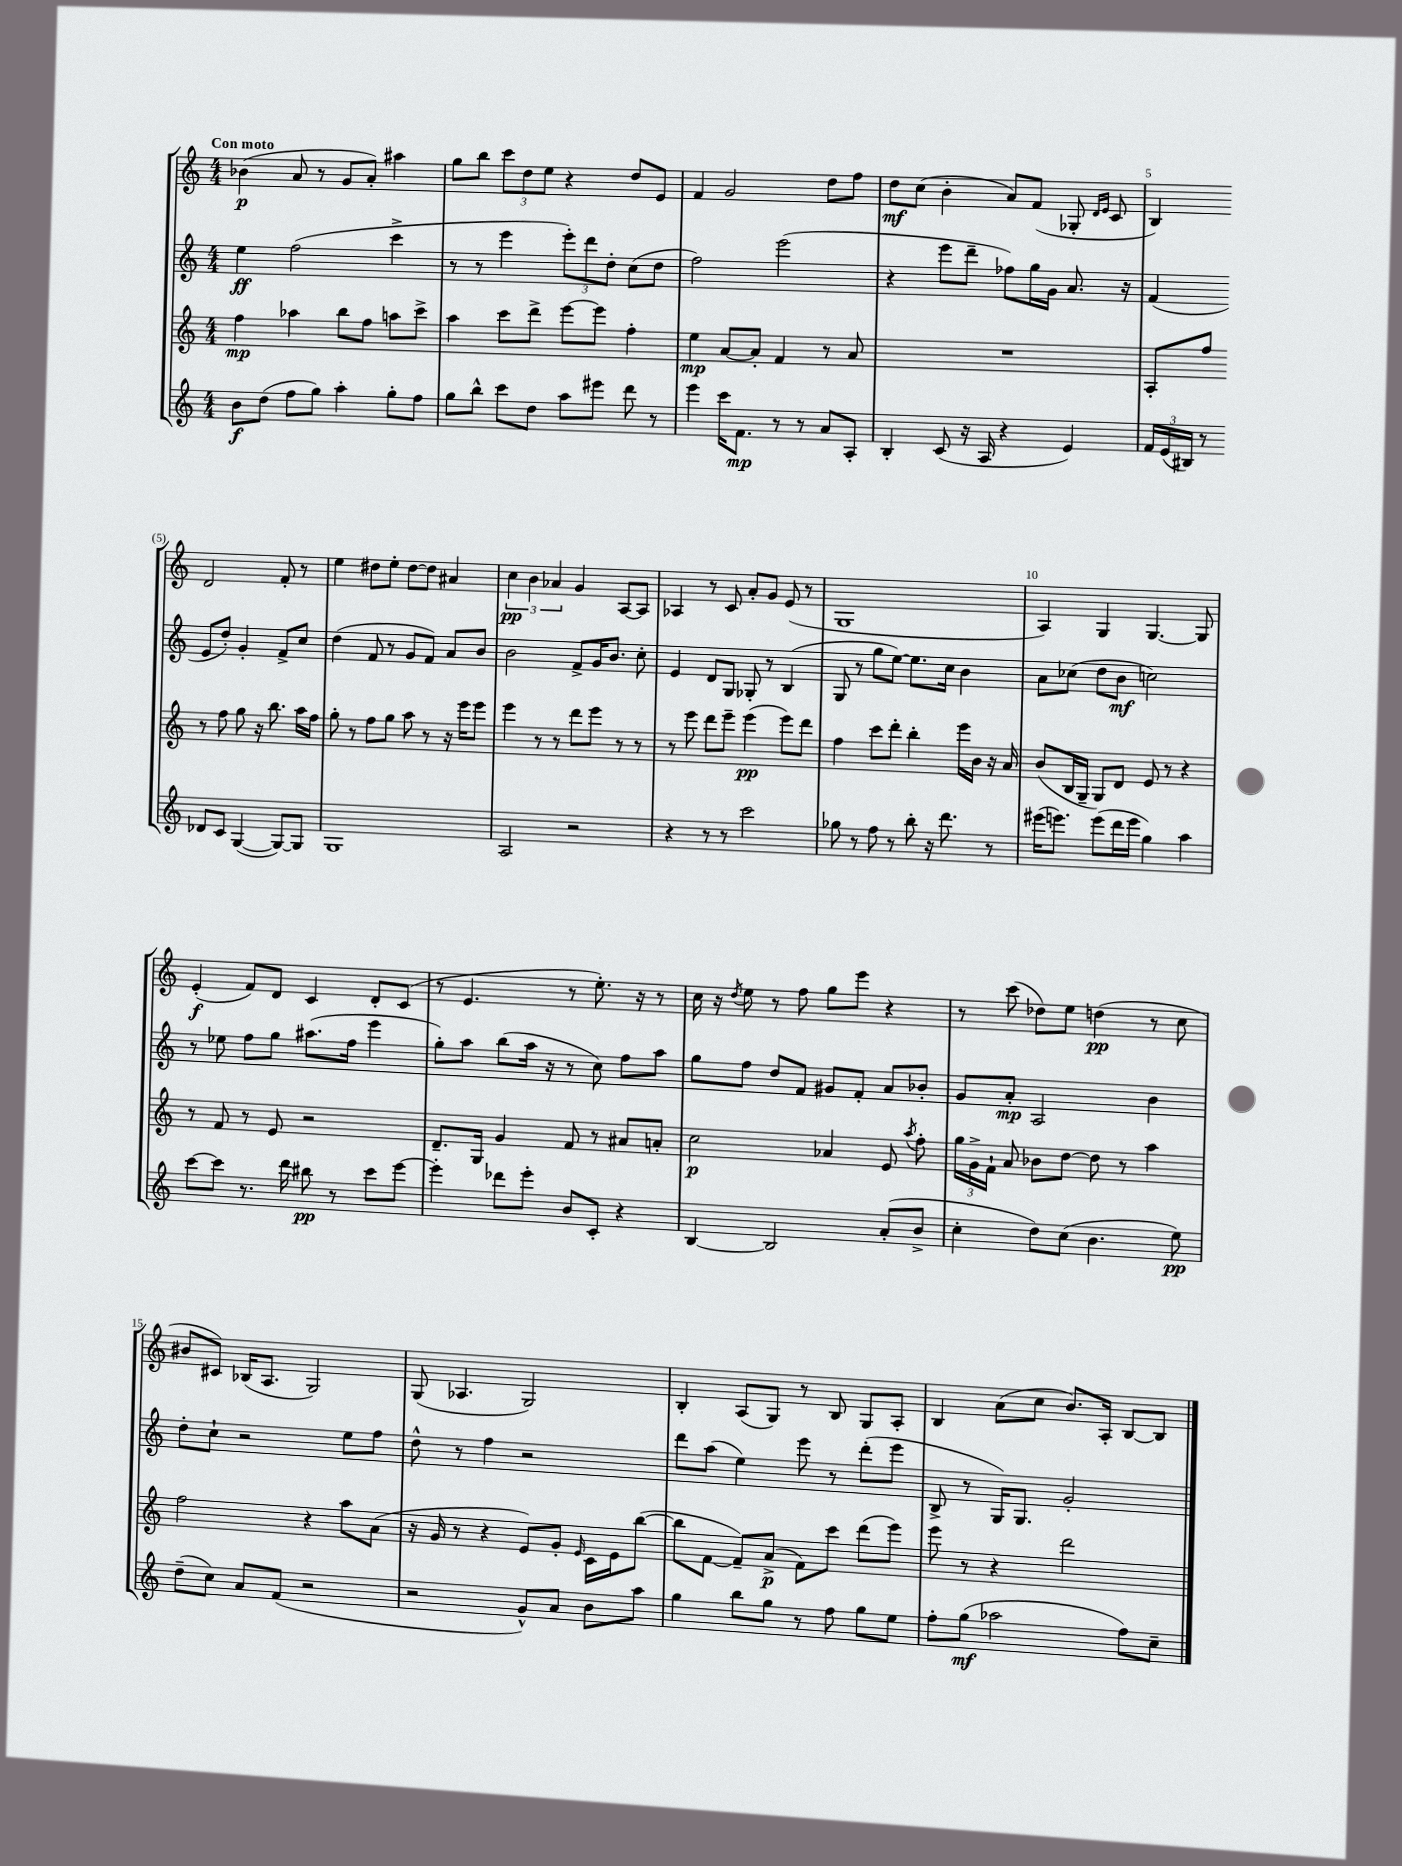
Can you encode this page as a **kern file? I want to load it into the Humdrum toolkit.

**kern	**dynam	**kern	**dynam	**kern	**dynam	**kern	**dynam
*part4	*part4	*part3	*part3	*part2	*part2	*part1	*part1
*staff4	*staff4	*staff3	*staff3	*staff2	*staff2	*staff1	*staff1
*clefG2	*	*clefG2	*	*clefG2	*	*clefG2	*
*k[]	*	*k[]	*	*k[]	*	*k[]	*
*M4/4	*	*M4/4	*	*M4/4	*	*M4/4	*
=1	=1	=1	=1	=1	=1	=1	=1
!	!	!	!	!	!	!LO:TX:a:B:t=Con moto	!
8b\L	f	4ff\	mp	4ee\	ff	(4b-X\	p
(8dd\J	.	.	.	.	.	.	.
8ff\L	.	4aa-X\	.	(2ff\	.	8a/	.
8gg\J)	.	.	.	.	.	8r	.
4aa'\	.	8bb\L	.	.	.	8g/L	.
.	.	8ff\J	.	.	.	8a'/J)	.
8gg'\L	.	8aan\L	.	4ccc^\	.	4aa#X\	.
8ff\J	.	8ccc^\J	.	.	.	.	.
=2	=2	=2	=2	=2	=2	=2	=2
8gg\L	.	4aa\	.	8r	.	8gg\L	.
8bb^^\J	.	.	.	8r	.	8bb\J	.
8ccc\L	.	8ccc\L	.	4eee\	.	12ccc\L	.
.	.	.	.	.	.	12dd\	.
8dd\J	.	8ddd^\J	.	.	.	.	.
.	.	.	.	.	.	12ee\J	.
8aa\L	.	[8eee\L	.	12eee'\L)	.	4r	.
.	.	.	.	12ddd\	.	.	.
8eee#X\J	.	8eee\J]	.	.	.	.	.
.	.	.	.	12dd'\J	.	.	.
8ddd\	.	4ff'\	.	(8cc\L	.	8dd/L	.
8r	.	.	.	8dd\J	.	8e/J	.
=3	=3	=3	=3	=3	=3	=3	=3
4eee\	.	4ee\	mp	2ff\)	.	4f/	.
16ccc\KL	.	[8a/L	.	.	.	2g/	.
8.f\J	mp	.	.	.	.	.	.
.	.	8a'/J]	.	.	.	.	.
8r	.	4f/	.	(2eee\	.	.	.
8r	.	.	.	.	.	.	.
8a/L	.	8r	.	.	.	8dd\L	.
8A'/J	.	8a/	.	.	.	8ff\J	.
=4	=4	=4	=4	=4	=4	=4	=4
4B'/	.	1r	.	4r	.	8dd\L	mf
.	.	.	.	.	.	(8cc\J	.
(8c/	.	.	.	8eee\L	.	4b'\	.
16r	.	.	.	8ddd~\J	.	.	.
16A/	.	.	.	.	.	.	.
4r	.	.	.	8ff-X\L)	.	8a/L)	.
.	.	.	.	16gg\L	.	(8f/J	.
.	.	.	.	16g\JJ	.	.	.
4e/)	.	.	.	8.a/	.	8G-X'/	.
.	.	.	.	.	.	16qqd/LL	.
.	.	.	.	.	.	16qqe/JJ	.
.	.	.	.	.	.	8c/	.
.	.	.	.	16r	.	.	.
=5	=5	=5	=5	=5	=5	=5	=5
24f/LL	.	8A'/L	.	(4f/	.	4B/)	.
(24e/	.	.	.	.	.	.	.
24B#X/JJ)	.	.	.	.	.	.	.
8r	.	8ff/J	.	.	.	.	.
8d-X/L	.	8r	.	8e/L	.	2d/	.
8c/J	.	8ff\	.	8dd'/J)	.	.	.
([4G/	.	8gg\	.	4g'/	.	.	.
.	.	16r	.	.	.	.	.
.	.	8.bb\	.	.	.	.	.
8G/L_)	.	.	.	8f^/L	.	8f'/	.
8G/J]	.	16aa\LL	.	8cc/J	.	8r	.
.	.	16ff\JJ	.	.	.	.	.
!!LO:LB:g=z
=6	=6	=6	=6	=6	=6	=6	=6
1G	.	8gg'\	.	(4dd\	.	4ee\	.
.	.	8r	.	.	.	.	.
.	.	8ff\L	.	8f/	.	8dd#X\L	.
.	.	8gg\J	.	8r	.	8ee'\J	.
.	.	8aa\	.	8g/L	.	[8dd#\L	.
.	.	8r	.	8f/J)	.	8dd#\J]	.
.	.	16r	.	8a/L	.	4a#X/	.
.	.	16eee\KL	.	.	.	.	.
.	.	8eee\J	.	8b/J	.	.	.
=7	=7	=7	=7	=7	=7	=7	=7
2A/	.	4eee\	.	2b\	.	6cc\	pp
.	.	.	.	.	.	6b\	.
.	.	8r	.	.	.	.	.
.	.	.	.	.	.	6a-X/	.
.	.	8r	.	.	.	.	.
2r	.	8ddd\L	.	8f^/L	.	4g/	.
.	.	8eee\J	.	16g/K	.	.	.
.	.	.	.	8.b/J	.	.	.
.	.	8r	.	.	.	[8A/L	.
.	.	8r	.	8cc'\	.	8A/J]	.
=8	=8	=8	=8	=8	=8	=8	=8
4r	.	8r	.	4e/	.	4A-X/	.
.	.	8eee\	.	.	.	.	.
8r	.	8ddd\L	.	8d/L	.	8r	.
8r	.	8eee~\J	.	8G/J	.	8c/	.
2ccc\	.	(4eee\	pp	8G-X'/	.	8a'/L	.
.	.	.	.	8r	.	8g/J	.
.	.	8eee\L)	.	(4B/	.	(8e/	.
.	.	8ddd\J	.	.	.	8r	.
=9	=9	=9	=9	=9	=9	=9	=9
8gg-X\	.	4ff\	.	8G/	.	1G	.
8r	.	.	.	8r	.	.	.
8ff\	.	8ccc\L	.	8gg\L	.	.	.
8r	.	8ddd'\J	.	[8ee\J)	.	.	.
8bb'\	.	4bb'\	.	8.ee\L]	.	.	.
16r	.	.	.	.	.	.	.
8.ddd\	.	.	.	16cc\Jk	.	.	.
.	.	16eee\LL	.	4b\	.	.	.
.	.	16b\JJ	.	.	.	.	.
8r	.	16r	.	.	.	.	.
.	.	16a/	.	.	.	.	.
=10	=10	=10	=10	=10	=10	=10	=10
(16eee#X\KL	.	(8b/L	.	8a\L	.	4A/)	.
8.eeen\J)	.	.	.	.	.	.	.
.	.	16B/L	.	(8cc-X\J	.	.	.
.	.	16G~/JJ	.	.	.	.	.
(8eee\L	.	8G/L)	.	8dd\L	.	4G/	.
16ddd\L	.	8d/J	.	8b\J	mf	.	.
16eee\JJ	.	.	.	.	.	.	.
4gg\)	.	8e/	.	2ccn\)	.	[4.G/	.
.	.	8r	.	.	.	.	.
4aa\	.	4r	.	.	.	.	.
.	.	.	.	.	.	8G/]	.
!!LO:LB:g=z
=11	=11	=11	=11	=11	=11	=11	=11
[8ccc\L	.	8r	.	8r	.	(4e'/	f
8ccc\J]	.	8f/	.	8ee-X\	.	.	.
8.r	.	8r	.	8ff\L	.	8f/L)	.
.	.	8e/	.	8gg\J	.	8d/J	.
16ddd\	.	.	.	.	.	.	.
8bb#X\	pp	2r	.	(8.aa#X\L	.	4c/	.
8r	.	.	.	.	.	.	.
.	.	.	.	16ff\Jk	.	.	.
8ccc\L	.	.	.	4eee\	.	8d'/L	.
[8eee\J	.	.	.	.	.	(8c/J	.
=12	=12	=12	=12	=12	=12	=12	=12
4eee'\]	.	8.d~/L	.	8gg'\L)	.	8r	.
.	.	.	.	8aa\J	.	4.e/	.
.	.	16G/Jk	.	.	.	.	.
8ddd-X\L	.	4g/	.	(8bb\L	.	.	.
8eee'\J	.	.	.	16aa\Jk	.	.	.
.	.	.	.	16r	.	.	.
8b/L	.	8f/	.	8r	.	8r	.
8c'/J	.	8r	.	8cc\)	.	8.ee'\)	.
4r	.	8a#X/L	.	8ff\L	.	.	.
.	.	.	.	.	.	16r	.
.	.	8an'/J	.	8aa\J	.	8r	.
=13	=13	=13	=13	=13	=13	=13	=13
[4B/	.	2cc\	p	8gg\L	.	16cc\	.
.	.	.	.	.	.	16r	.
.	.	.	.	.	.	8qdd/	.
.	.	.	.	8ff\J	.	8ee\	.
2B/]	.	.	.	8dd/L	.	8r	.
.	.	.	.	8f/J	.	8ff\	.
.	.	4a-X/	.	8g#X/L	.	8gg\L	.
.	.	.	.	8f'/J	.	8eee\J	.
(8a'/L	.	8e/	.	8a/L	.	4r	.
.	.	8qaa/	.	.	.	.	.
8b^/J	.	8ff'\	.	8b-X'/J	.	.	.
=14	=14	=14	=14	=14	=14	=14	=14
4cc'\	.	24gg\LL	.	8g/L	.	8r	.
.	.	24g^\	.	.	.	.	.
.	.	24f`\JJ	.	.	.	.	.
.	.	8a/	.	8a'/J	mp	(8ccc\	.
8dd\L)	.	8b-X\L	.	2A/	.	8dd-X\L)	.
(8cc\J	.	[8dd\J	.	.	.	8ee\J	.
4.b\	.	8dd\]	.	.	.	(4ddn\	pp
.	.	8r	.	.	.	.	.
.	.	4aa\	.	4b\	.	8r	.
8ee\)	pp	.	.	.	.	8cc\	.
!!LO:LB:g=z
=15	=15	=15	=15	=15	=15	=15	=15
(8dd~\L	.	2ff\	.	8dd'\L	.	8b#X/L	.
8cc\J)	.	.	.	8cc`\J	.	8c#X/J)	.
8a/L	.	.	.	2r	.	(16B-X/KL	.
.	.	.	.	.	.	8.A/J	.
(8f/J	.	.	.	.	.	.	.
2r	.	4r	.	.	.	2G/)	.
.	.	8aa\L	.	8ee\L	.	.	.
.	.	(8a\J	.	8ff\J	.	.	.
=16	=16	=16	=16	=16	=16	=16	=16
2r	.	16r	.	8dd^^\	.	(8G/	.
.	.	16g/	.	.	.	.	.
.	.	8r	.	8r	.	4.A-X/	.
.	.	4r	.	4ff\	.	.	.
8g^^/L)	.	8e/L)	.	2r	.	2G/)	.
8a/J	.	8g'/J	.	.	.	.	.
.	.	16qqe/	.	.	.	.	.
8b\L	.	16c\LL	.	.	.	.	.
.	.	16e\J	.	.	.	.	.
8aa\J	.	([8bb\J	.	.	.	.	.
=17	=17	=17	=17	=17	=17	=17	=17
4gg\	.	8bb\L]	.	8ddd\L	.	4B'/	.
.	.	[8f\J	.	(8aa\J	.	.	.
8bb\L	.	8f~/L])	.	4ee\)	.	(8A/L	.
8gg\J	.	(8a^/J	p	.	.	8G/J)	.
8r	.	8f\L)	.	8eee\	.	8r	.
8ff\	.	8ccc\J	.	8r	.	8B/	.
8gg\L	.	(8ddd\L	.	(8ddd'\L	.	8G/L	.
8ee\J	.	8eee\J)	.	8eee\J	.	8A'/J	.
=18	=18	=18	=18	=18	=18	=18	=18
8ff'\L	.	8eee\	.	8B^/	.	4B/	.
(8gg\J	mf	8r	.	8r	.	.	.
2aa-X\	.	4r	.	16G/KL)	.	(8a\L	.
.	.	.	.	8.G/J	.	.	.
.	.	.	.	.	.	8cc\J	.
.	.	2ddd\	.	2g'/	.	8.b/L)	.
.	.	.	.	.	.	16A'/Jk	.
8ff\L)	.	.	.	.	.	[8B/L	.
8cc~\J	.	.	.	.	.	8B/J]	.
==	==	==	==	==	==	==	==
*-	*-	*-	*-	*-	*-	*-	*-
